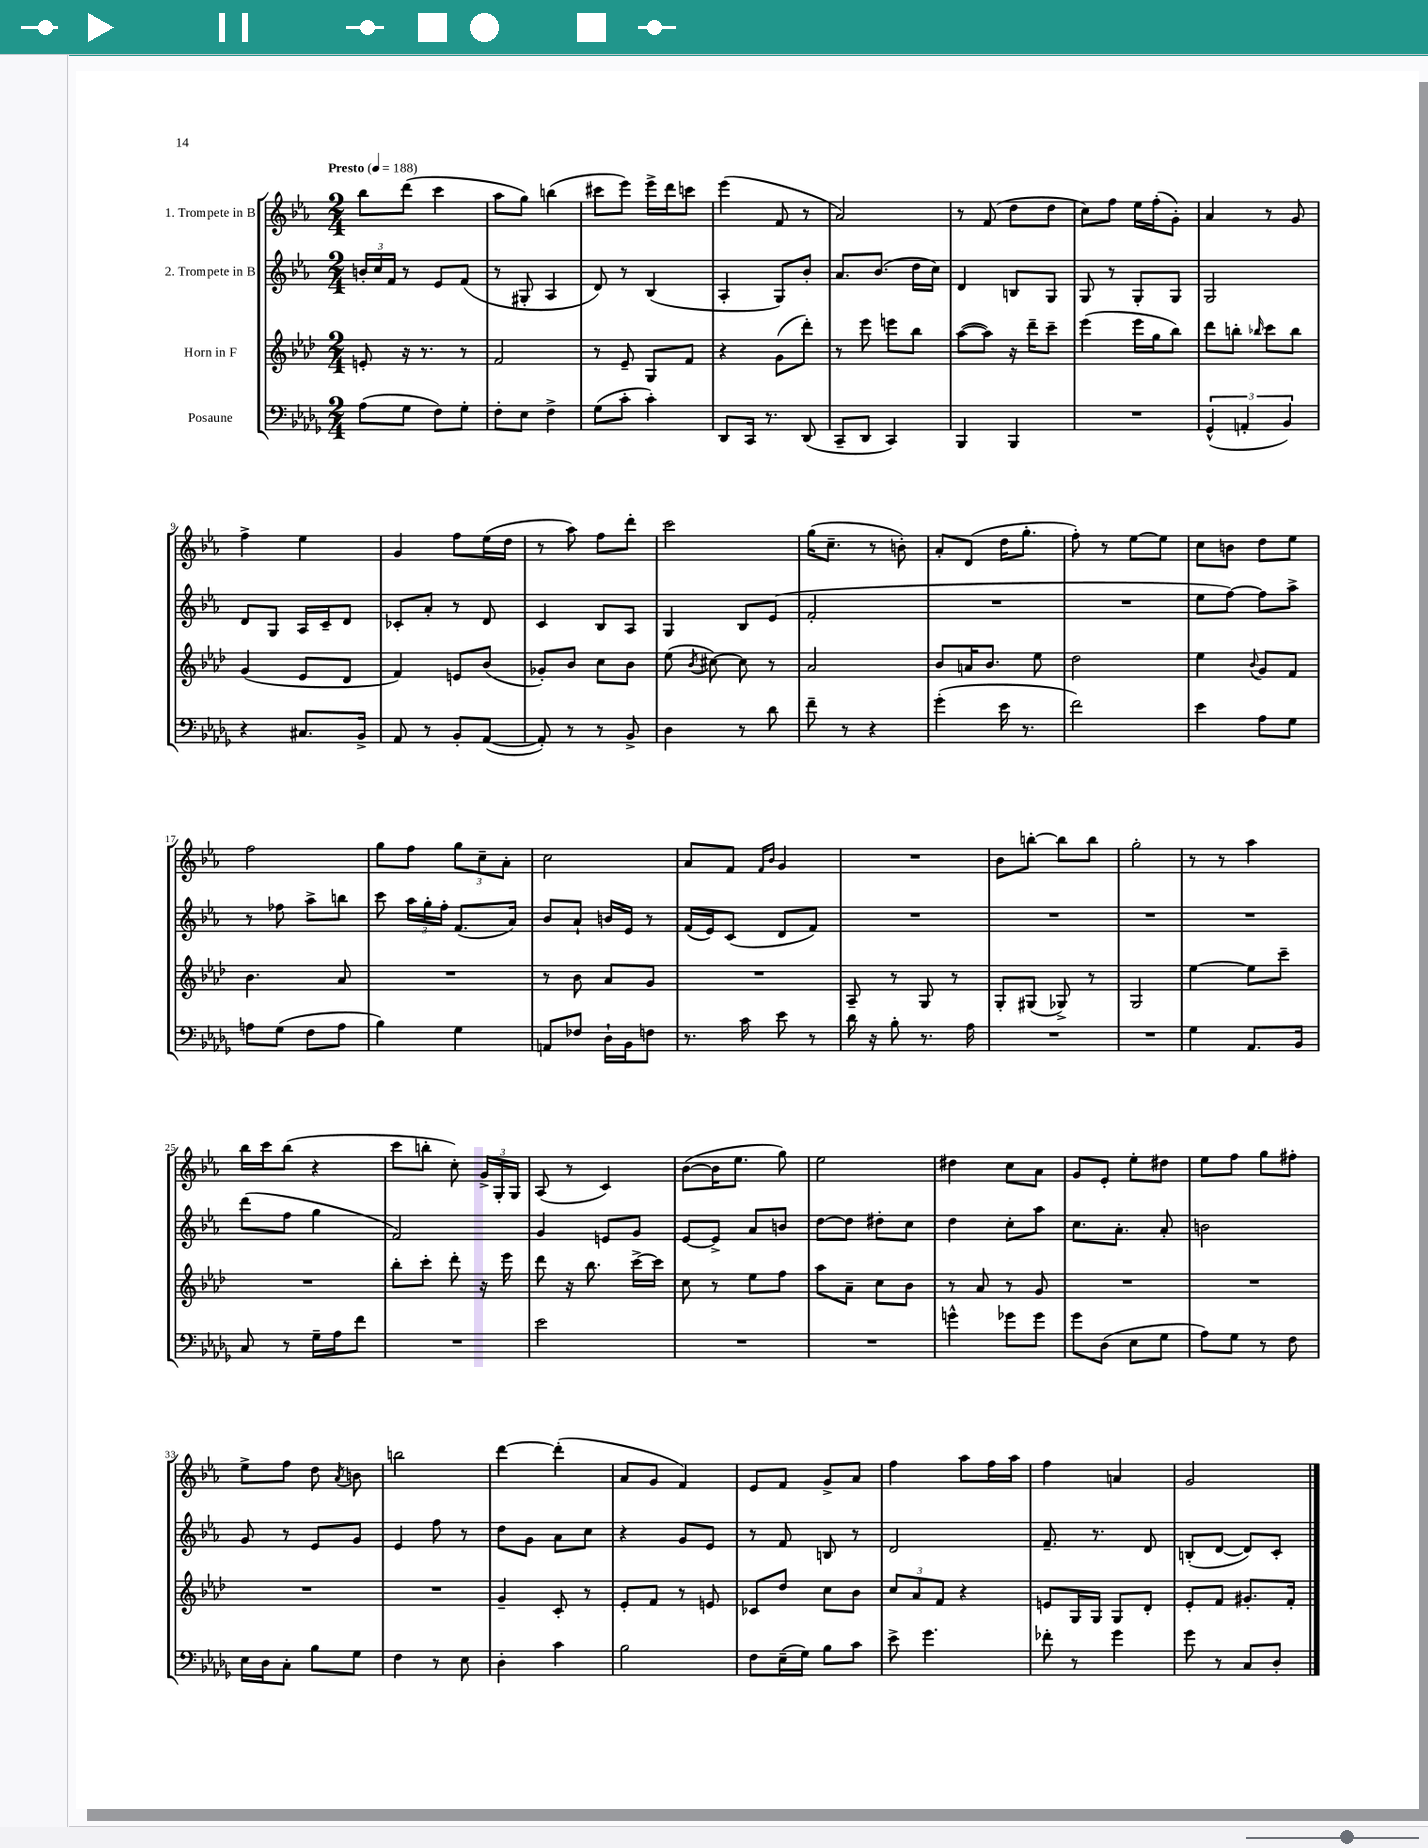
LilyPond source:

<<
\new StaffGroup <<
\new Staff = "s0" \with { instrumentName = "1. Trompete in B" } {
    \clef treble \key ees \major \numericTimeSignature \time 2/4 \tempo "Presto" 4 = 188
    \autoBeamOff bes''8[ d'''8]( c'''4 |
    aes''8[ g''8]) b''4( |
    cis'''8[ ees'''8]) ees'''16[-> d'''16 c'''8] |
    ees'''4( f'8 r8 |
    aes'2) |
    r8 f'8( d''8[ d''8] |
    c''8[) f''8] ees''16[ f''16-.( g'8]-.) |
    aes'4 r8 g'8 |
    f''4-> ees''4 |
    g'4 f''8[ ees''16( d''16] |
    r8 aes''8) f''8[ d'''8]-. |
    c'''2 |
    g''16[( c''8.]-- r8 b'8-.) |
    aes'8[-. d'8]( d''16[ g''8.]-. |
    f''8-.) r8 ees''8[~ ees''8] |
    c''8[ b'8] d''8[ ees''8] |
    f''2 |
    g''8[ f''8] \tuplet 3/2 { g''8[ c''8-- aes'8]-. } |
    c''2 |
    aes'8[ f'8] \grace { f'16[ bes'16] } g'4 |
    R2 |
    bes'8[ b''8]~-. b''8[ b''8] |
    g''2-. |
    r8 r8 aes''4 |
    bes''16[ c'''16 bes''8]( r4 |
    c'''8[ b''8]-. c''8-.) \tuplet 3/2 { g'16[-> g16-. g16] } |
    aes8( r8 c'4) |
    bes'8[~( bes'16 ees''8.] g''8) |
    ees''2 |
    dis''4 c''8[ aes'8] |
    g'8[ ees'8]-. ees''8[-. dis''8] |
    ees''8[ f''8] g''8[ fis''8]-. |
    ees''8[-> f''8] d''8 \acciaccatura { aes'8 } b'8 |
    b''2 |
    d'''4~ d'''4-.( |
    aes'8[ g'8] f'4) |
    ees'8[ f'8] g'8[-> aes'8] |
    f''4 aes''8[ f''16 aes''16] |
    f''4 a'4 |
    g'2 \bar "|." |
}
\new Staff = "s1" \with { instrumentName = "2. Trompete in B" } {
    \clef treble \key ees \major \numericTimeSignature \time 2/4
    \autoBeamOff \tuplet 3/2 { b'16[-. c''16 f'16] } r8 ees'8[ f'8]( |
    r8 gis8-. aes4 |
    d'8) r8 bes4( |
    aes4-. g8[) bes'8]-. |
    aes'8.[ bes'8.]( d''16[ c''16]) |
    d'4 b8[ g8] |
    g8 r8 g8[-. g8] |
    g2 |
    d'8[ g8] aes16[ c'16-- d'8] |
    ces'8[-. aes'8]-. r8 d'8 |
    c'4 bes8[ aes8] |
    g4 bes8[ ees'8]( |
    f'2-. |
    R2 |
    R2 |
    ees''8[ f''8]~) f''8[ aes''8]-> |
    r8 fes''8 aes''8[-> b''8] |
    c'''8 \tuplet 3/2 { aes''16[ g''16-. f''16]-. } f'8.[( aes'16]) |
    bes'8[ aes'8]-! b'16[ ees'16] r8 |
    f'16[( ees'16) c'8]( d'8[ f'8]) |
    R2 |
    R2 |
    R2 |
    R2 |
    d'''8[( f''8] g''4 |
    f'2) |
    g'4 e'8[ g'8] |
    ees'8[~ ees'8]-> aes'8[ b'8] |
    d''8[~ d''8] dis''8[-. c''8] |
    d''4 c''8[-. aes''8] |
    c''8.[ aes'8.]-. aes'8-. |
    b'2 |
    g'8 r8 ees'8[ g'8] |
    ees'4 f''8 r8 |
    d''8[ g'8] aes'8[ c''8] |
    r4 g'8[ ees'8] |
    r8 f'8 b8 r8 |
    d'2 |
    f'8.-- r8. d'8 |
    b8[-.( d'8]~ d'8[) c'8]-. \bar "|." |
}
\new Staff = "s2" \with { instrumentName = "Horn in F" } {
    \clef treble \key aes \major \numericTimeSignature \time 2/4
    \autoBeamOff e'8-. r16 r8. r8 |
    f'2 |
    r8 ees'8-- g8[ f'8] |
    r4 g'8[( des'''8]-.) |
    r8 ees'''8 e'''8[ bes''8] |
    aes''8[~( aes''8]) r16 des'''16[-- c'''8]-- |
    ees'''4( ees'''16[ g''16 bes''8]) |
    des'''8[ b''8]-. \grace { bes''16 } c'''8[ bes''8] |
    g'4( ees'8[ des'8] |
    f'4) e'8[ bes'8]( |
    ges'8[-.) bes'8] c''8[ bes'8] |
    ees''8( \acciaccatura { bes'8 } cis''8~) cis''8 r8 |
    aes'2 |
    bes'8[ a'16 bes'8.] ees''8 |
    des''2 |
    ees''4 \appoggiatura { bes'8 } g'8[ f'8] |
    bes'4. aes'8 |
    R2 |
    r8 bes'8 aes'8[ g'8] |
    R2 |
    aes8-- r8 g8 r8 |
    g8[-. gis8]( ges8->) r8 |
    g2 |
    ees''4~ ees''8[ c'''8]-- |
    R2 |
    bes''8[-. c'''8]-. des'''8-. r16 ees'''16 |
    des'''8 r16 bes''8. c'''16[~-> c'''16] |
    c''8 r8 ees''8[ f''8] |
    aes''8[ aes'8]-- c''8[ bes'8] |
    r8 aes'8 r8 g'8 |
    R2 |
    R2 |
    R2 |
    R2 |
    g'4-- c'8-. r8 |
    ees'8[-. f'8] r8 e'8 |
    ces'8[ des''8] c''8[ bes'8] |
    \tuplet 3/2 { c''8[ aes'8 f'8] } r4 |
    e'8[ g16 g16] g8[ des'8]-. |
    ees'8[-. f'8] gis'8.[-. f'16]-. \bar "|." |
}
\new Staff = "s3" \with { instrumentName = "Posaune" } {
    \clef bass \key des \major \numericTimeSignature \time 2/4
    \autoBeamOff aes8[( ges8] f8[) ges8]-. |
    f8[-. ees8] f4-> |
    ges8[( c'8]-. c'4-.) |
    des,8[ c,16] r8. des,8( |
    c,8[-- des,8] c,4) |
    bes,,4 bes,,4 |
    R2 |
    \tuplet 3/2 { ges,4-^( a,4-. bes,4) } |
    r4 cis8.[ bes,16]-> |
    aes,8 r8 bes,8[-. aes,8]~( |
    aes,8-.) r8 r8 bes,8-> |
    des4 r8 des'8 |
    f'8-- r8 r4 |
    ges'4-.( ees'16 r8. |
    f'2) |
    ees'4 aes8[ ges8] |
    a8[ ges8]( f8[ a8] |
    bes4) ges4 |
    a,8[ fes8] des16[-! bes,16 f8] |
    r8. c'16 ees'8 r8 |
    des'16 r16 bes8-. r8. aes16 |
    R2 |
    R2 |
    ges4 aes,8.[ bes,16] |
    c8 r8 ges16[-- aes16 f'8] |
    R2 |
    ees'2 |
    R2 |
    R2 |
    g'4-^ ges'8[ ges'8] |
    ges'8[ des8]( ees8[ ges8] |
    aes8[) ges8] r8 f8 |
    ees16[ des16 c8]-. bes8[ ges8] |
    f4 r8 ees8 |
    des4-. c'4 |
    bes2 |
    f8[ ees16--( ges16]) bes8[ c'8] |
    ees'8-> ges'4. |
    fes'8-. r8 ges'4 |
    ges'8 r8 c8[ des8]-. \bar "|." |
}
>>
>>
